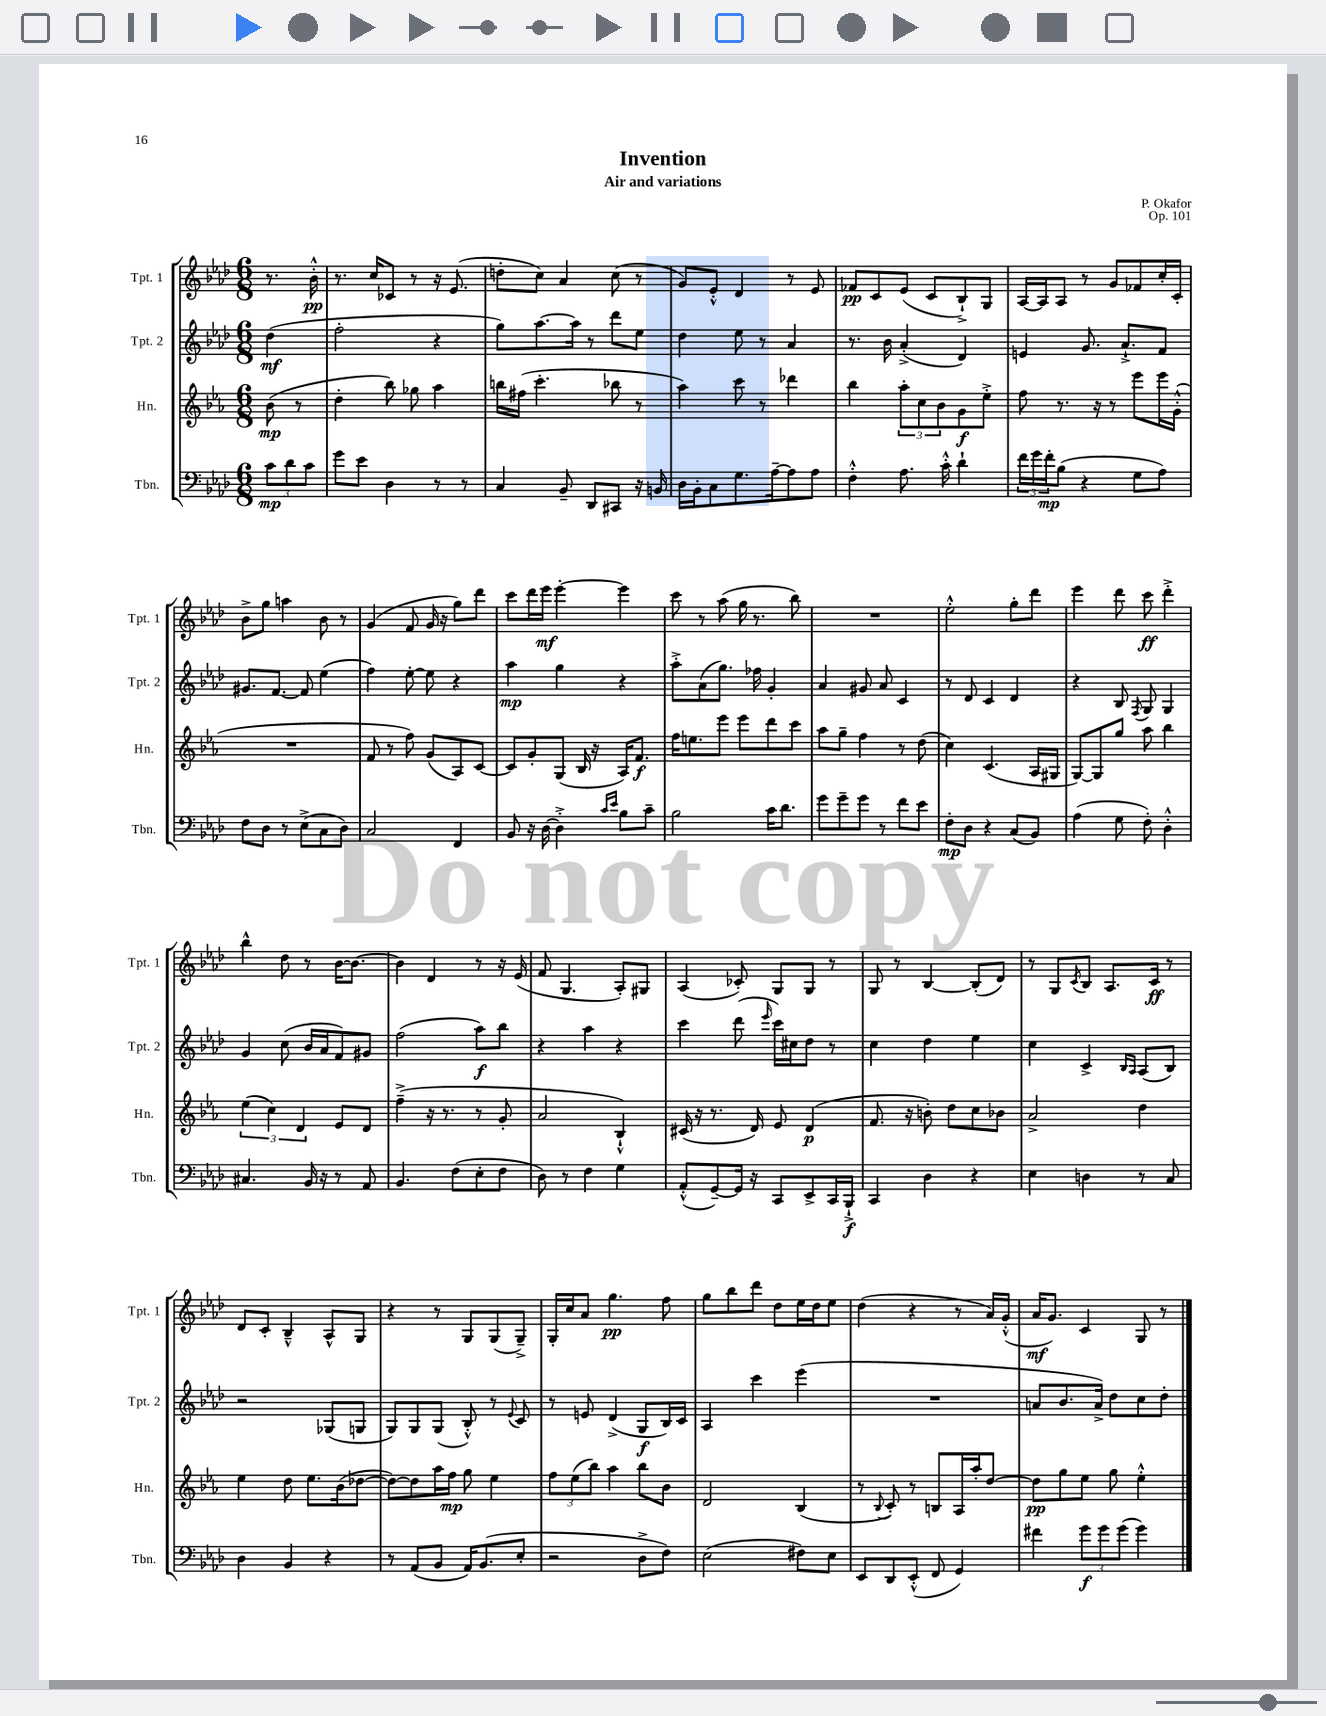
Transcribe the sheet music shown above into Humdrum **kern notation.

**kern	**dynam	**kern	**dynam	**kern	**dynam	**kern	**dynam
*part4	*part4	*part3	*part3	*part2	*part2	*part1	*part1
*staff4	*staff4	*staff3	*staff3	*staff2	*staff2	*staff1	*staff1
*I"Tbn.	*	*I"Hn.	*	*I"Tpt. 2	*	*I"Tpt. 1	*
*I'Tbn.	*	*I'Hn.	*	*I'Tpt. 2	*	*I'Tpt. 1	*
*clefF4	*	*clefG2	*	*clefG2	*	*clefG2	*
*k[b-e-a-d-]	*	*k[b-e-a-]	*	*k[b-e-a-d-]	*	*k[b-e-a-d-]	*
*M6/8	*	*M6/8	*	*M6/8	*	*M6/8	*
=	=	=	=	=	=	=	=
12c\L	mp	(8b-\	mp	(4dd-\	mf	8.r	.
12d-\	.	.	.	.	.	.	.
.	.	8r	.	.	.	.	.
12c\J	.	.	.	.	.	.	.
.	.	.	.	.	.	16b-'^^\	pp
=1	=1	=1	=1	=1	=1	=1	=1
8g\L	.	4dd'\	.	2ff'\	.	8.r	.
8e-\J	.	.	.	.	.	.	.
.	.	.	.	.	.	16cc/KL	.
4D-\	.	8bb-\)	.	.	.	8c-X/J	.
.	.	8gg-X\	.	.	.	8r	.
8r	.	4aa-\	.	4r	.	16r	.
.	.	.	.	.	.	(8.e-/	.
8r	.	.	.	.	.	.	.
=2	=2	=2	=2	=2	=2	=2	=2
4C/	.	16bbn\LL	.	8gg\L)	.	8ddn'\L	.
.	.	(16ff#X\JJ	.	.	.	.	.
.	.	4.ccc'\	.	[8.aa-\	.	8cc\J)	.
8BB-~/	.	.	.	.	.	4a-/	.
.	.	.	.	16aa-\Jk]	.	.	.
8DD-/L	.	.	.	8r	.	.	.
8CC#X/J	.	8bb-X\	.	8ddd-\L	.	(8cc\	.
16r	.	8r	.	8ee-\J	.	8r	.
16BBn/	.	.	.	.	.	.	.
=3	=3	=3	=3	=3	=3	=3	=3
16D-\LL	.	4aa-\)	.	4dd-\	.	8g/L)	.
16BB-'\J	.	.	.	.	.	.	.
8C\	.	.	.	.	.	8e-'^^/J	.
8.G\	.	8ccc\	.	8ee-\	.	4d-/	.
.	.	8r	.	8r	.	.	.
[16A-~\k	.	.	.	.	.	.	.
8A-\]	.	4ddd-X\	.	4a-/	.	8r	.
8A-\J	.	.	.	.	.	8e-/	.
=4	=4	=4	=4	=4	=4	=4	=4
4F'^^\	.	4bb-\	.	8.r	.	8f-X/L	pp
.	.	.	.	.	.	8c/	.
.	.	.	.	16b-\	.	.	.
8.A-\	.	12aa-'\L	.	(4a-'^/	.	(8e-/J	.
.	.	12cc\	.	.	.	.	.
.	.	.	.	.	.	8c/L	.
.	.	12b-\	.	.	.	.	.
16c'^^\	.	.	.	.	.	.	.
4d-`\	.	8g\	f	4d-/)	.	8B-`^/)	.
.	.	8ee-'^\J	.	.	.	8G/J	.
=5	=5	=5	=5	=5	=5	=5	=5
24f\LL	.	8ff\	.	4en/	.	[16A-/LL	.
24g\	.	.	.	.	.	.	.
.	.	.	.	.	.	16A-/J]	.
24f'\J	mp	.	.	.	.	.	.
(8B-\J	.	8.r	.	.	.	8A-/J	.
4r	.	.	.	8.g/	.	8r	.
.	.	16r	.	.	.	.	.
.	.	8r	.	.	.	8g/L	.
.	.	.	.	8.a-`^/L	.	.	.
8G\L	.	8eee-\L	.	.	.	8f-X/	.
8A-\J)	.	16eee-\L	.	8f/J	.	16cc'/L	.
.	.	(16g'^^\JJ	.	.	.	16c'/JJ	.
!!LO:LB:g=z
=6	=6	=6	=6	=6	=6	=6	=6
8F\L	.	2.r	.	8.g#X/L	.	8b-^\L	.
8D-\J	.	.	.	.	.	8gg\J	.
.	.	.	.	[8.f/J	.	.	.
8r	.	.	.	.	.	4aan\	.
(8E-^\L	.	.	.	8f/]	.	.	.
8C\	.	.	.	(4ee-\	.	8b-\	.
8D-\J)	.	.	.	.	.	8r	.
=7	=7	=7	=7	=7	=7	=7	=7
2C/	.	8f/	.	4ff\)	.	(4g/	.
.	.	8r	.	.	.	.	.
.	.	8ff\)	.	[8ee-'\	.	8f/	.
.	.	(8g/L	.	8ee-\]	.	16g/	.
.	.	.	.	.	.	16r	.
4FF/	.	8A-/)	.	4r	.	8gg\L)	.
.	.	[8c/J	.	.	.	8ddd-\J	.
=8	=8	=8	=8	=8	=8	=8	=8
8BB-/	.	8c/L]	.	4aa-\	mp	8ccc\L	.
16r	.	8g'/	.	.	.	16ddd-\L	.
[16D-\	.	.	.	.	.	16eee-\JJ	mf
4D-'^\]	.	(8G/J	.	4gg\	.	[4eee-'\	.
.	.	16B-/	.	.	.	.	.
.	.	16r	.	.	.	.	.
16qqc/LL	.	.	.	.	.	.	.
16qqe-/JJ	.	.	.	.	.	.	.
8B-\L	.	16A-/KL)	.	4r	.	4eee-\]	.
.	.	8.f/J	f	.	.	.	.
8c~\J	.	.	.	.	.	.	.
=9	=9	=9	=9	=9	=9	=9	=9
2B-\	.	16ff\KL	.	8aa-'^\L	.	8ccc\	.
.	.	8.een\	.	.	.	.	.
.	.	.	.	(8a-\	.	8r	.
.	.	8eee-\J	.	8.gg\J)	.	(8aa-\	.
.	.	8eee-\L	.	.	.	16gg\	.
.	.	.	.	16ff-X\	.	8.r	.
16c\KL	.	8ddd\	.	4g'/	.	.	.
8.d-\J	.	.	.	.	.	.	.
.	.	8ccc\J	.	.	.	8bb-\)	.
=10	=10	=10	=10	=10	=10	=10	=10
8g\L	.	8aa-\L	.	4a-/	.	2.r	.
8g~\	.	8gg~\J	.	.	.	.	.
8g\J	.	4ff\	.	8g#X/	.	.	.
8r	.	.	.	8a-/	.	.	.
8f\L	.	8r	.	4c/	.	.	.
8e-\J	.	(8dd\	.	.	.	.	.
=11	=11	=11	=11	=11	=11	=11	=11
8F'\L	mp	4cc\)	.	8r	.	2ee-'^^\	.
8D-\J	.	.	.	8d-/	.	.	.
4r	.	(4.c/	.	4c/	.	.	.
(8C/L	.	.	.	4d-/	.	8gg'\L	.
8BB-/J)	.	16A-/LL	.	.	.	8ddd-\J	.
.	.	16G#X/JJ	.	.	.	.	.
=12	=12	=12	=12	=12	=12	=12	=12
(4A-\	.	[8G/L)	.	4r	.	4eee-\	.
.	.	8G/]	.	.	.	.	.
8G\	.	8gg/J	.	8B-/	.	8ddd-\	.
.	.	.	.	8qF/	.	.	.
8F'\)	.	8aa-\	.	8G/	.	8ccc\	ff
4D-'^^\	.	4bb-\	.	4G/	.	4ddd-'^\	.
!!LO:LB:g=z
=13	=13	=13	=13	=13	=13	=13	=13
4.C#X/	.	(6ee-\	.	4g/	.	4bb-^^\	.
.	.	6cc\)	.	.	.	.	.
.	.	.	.	(8cc\	.	8dd-\	.
.	.	6d/	.	.	.	.	.
16BB-/	.	.	.	16b-/LL	.	8r	.
16r	.	.	.	16a-/J	.	.	.
8r	.	8e-/L	.	8f/)	.	[16b-\KL	.
.	.	.	.	.	.	8.b-\J_	.
8AA-/	.	8d/J	.	8g#X/J	.	.	.
=14	=14	=14	=14	=14	=14	=14	=14
4.BB-/	.	(4ff~^\	.	(2ff\	.	4b-\]	.
.	.	16r	.	.	.	4d-/	.
.	.	8.r	.	.	.	.	.
(8F\L	.	.	.	.	.	.	.
8E-'\	.	8r	.	8aa-\L)	f	8r	.
8F\J	.	8g'/	.	8bb-\J	.	16r	.
.	.	.	.	.	.	(16e-/	.
=15	=15	=15	=15	=15	=15	=15	=15
8D-\)	.	2a-/	.	4r	.	8f/	.
8r	.	.	.	.	.	4.G/	.
4F\	.	.	.	4aa-\	.	.	.
4G\	.	4B-`^^/)	.	4r	.	8A-'/L)	.
.	.	.	.	.	.	8G#X/J	.
=16	=16	=16	=16	=16	=16	=16	=16
(8AA-'^^/L	.	(16c#X/	.	4ccc\	.	(4A-/	.
.	.	16r	.	.	.	.	.
[8GG~/)	.	8.r	.	.	.	.	.
16GG/Jk]	.	.	.	(8ddd-\	.	8c-X'/)	.
16r	.	16d/)	.	.	.	.	.
.	.	.	.	16qqeee-/	.	.	.
8CC/L	.	8e-/	.	16ccc\LL)	.	8G/L	.
.	.	.	.	16cc#X\J	.	.	.
8EE-^/	.	(4d/	p	8dd-\J	.	8G/J	.
16CC/L	.	.	.	8r	.	8r	.
16BBB-`^/JJ	f	.	.	.	.	.	.
=17	=17	=17	=17	=17	=17	=17	=17
4CC/	.	8.f/	.	4cc\	.	8G/	.
.	.	.	.	.	.	8r	.
.	.	16r	.	.	.	.	.
4D-\	.	8bn'\)	.	4dd-\	.	[4B-/	.
.	.	8dd\L	.	.	.	.	.
4r	.	8cc\	.	4ee-\	.	(8B-'/L]	.
.	.	8b-X\J	.	.	.	8d-/J)	.
=18	=18	=18	=18	=18	=18	=18	=18
4E-\	.	2a-^/	.	4cc\	.	8r	.
.	.	.	.	.	.	8G/L	.
.	.	.	.	.	.	8qc/	.
4Dn\	.	.	.	4c^/	.	8B-/J	.
.	.	.	.	.	.	8.A-/L	.
.	.	.	.	16qqB-/LL	.	.	.
.	.	.	.	16qqA-/JJ	.	.	.
8r	.	4dd\	.	(8A-/L	.	.	.
.	.	.	.	.	.	16c/Jk	ff
8C/	.	.	.	8B-/J)	.	8r	.
!!LO:LB:g=z
=19	=19	=19	=19	=19	=19	=19	=19
4D-\	.	4ee-\	.	2r	.	8d-/L	.
.	.	.	.	.	.	8c'/J	.
4BB-/	.	8dd\	.	.	.	4B-~^^/	.
.	.	8.ee-\L	.	.	.	.	.
4r	.	.	.	(8G-X/L	.	8A-^^/L	.
.	.	(16b-\k	.	.	.	.	.
.	.	[8dd-X\J	.	8Gn/J	.	8G/J	.
=20	=20	=20	=20	=20	=20	=20	=20
8r	.	8dd-\L_)	.	8G/L)	.	4r	.
(8AA-/L	.	8dd-\]	.	8G/	.	.	.
8BB-/J	.	16aa-\L	.	(8G/J	.	8r	.
.	.	16ff\JJ	mp	.	.	.	.
16AA-/KL)	.	8gg\	.	8B-'^^/)	.	8G/L	.
(8.BB-/	.	.	.	.	.	.	.
.	.	4ee-\	.	8r	.	(8G/	.
.	.	.	.	8qqe-/	.	.	.
8E-'/J	.	.	.	8c/	.	8G~^/J)	.
=21	=21	=21	=21	=21	=21	=21	=21
2r	.	12ff\L	.	8r	.	16G'/LL	.
.	.	.	.	.	.	16cc/J	.
.	.	(12ee-\	.	.	.	.	.
.	.	.	.	8en/	.	8a-/J	.
.	.	12bb-\J)	.	.	.	.	.
.	.	4aa-\	.	(4d-^/	.	4.gg\	pp
8D-^\L	.	8bb-\L	.	8G/L	f	.	.
8F\J)	.	8b-\J	.	16B-/L)	.	8ff\	.
.	.	.	.	16c/JJ	.	.	.
=22	=22	=22	=22	=22	=22	=22	=22
(2E-\	.	2d/	.	4A-/	.	8gg\L	.
.	.	.	.	.	.	8bb-\	.
.	.	.	.	4ccc\	.	8ddd-\J	.
.	.	.	.	.	.	8dd-\L	.
8F#X\L)	.	(4B-/	.	(4eee-\	.	16ee-\L	.
.	.	.	.	.	.	16dd-\J	.
8E-\J	.	.	.	.	.	8ee-\J	.
=23	=23	=23	=23	=23	=23	=23	=23
8EE-/L	.	8r	.	2.r	.	(4dd-\	.
.	.	8qqB-/	.	.	.	.	.
8DD-/	.	8c'/)	.	.	.	.	.
(8EE-'^^/J	.	8r	.	.	.	4r	.
8FF/	.	8Bn/L	.	.	.	.	.
4GG/)	.	16A-/L	.	.	.	8r	.
.	.	16aa-'/J	.	.	.	.	.
.	.	[8dd/J	.	.	.	16a-/LL)	.
.	.	.	.	.	.	(16g'^^/JJ	.
=24	=24	=24	=24	=24	=24	=24	=24
4f#X\	.	8dd\L]	pp	8an/L	.	16a-/KL	mf
.	.	.	.	.	.	8.g/J)	.
.	.	8gg\	.	8.b-/	.	.	.
12g\L	f	8ee-\J	.	.	.	4c/	.
.	.	.	.	16a^/Jk)	.	.	.
12g\	.	.	.	.	.	.	.
.	.	8gg\	.	8dd-\L	.	.	.
(12g\J	.	.	.	.	.	.	.
4g\)	.	4ee-'^^\	.	8cc\	.	8G/	.
.	.	.	.	8dd-'\J	.	8r	.
==	==	==	==	==	==	==	==
*-	*-	*-	*-	*-	*-	*-	*-
